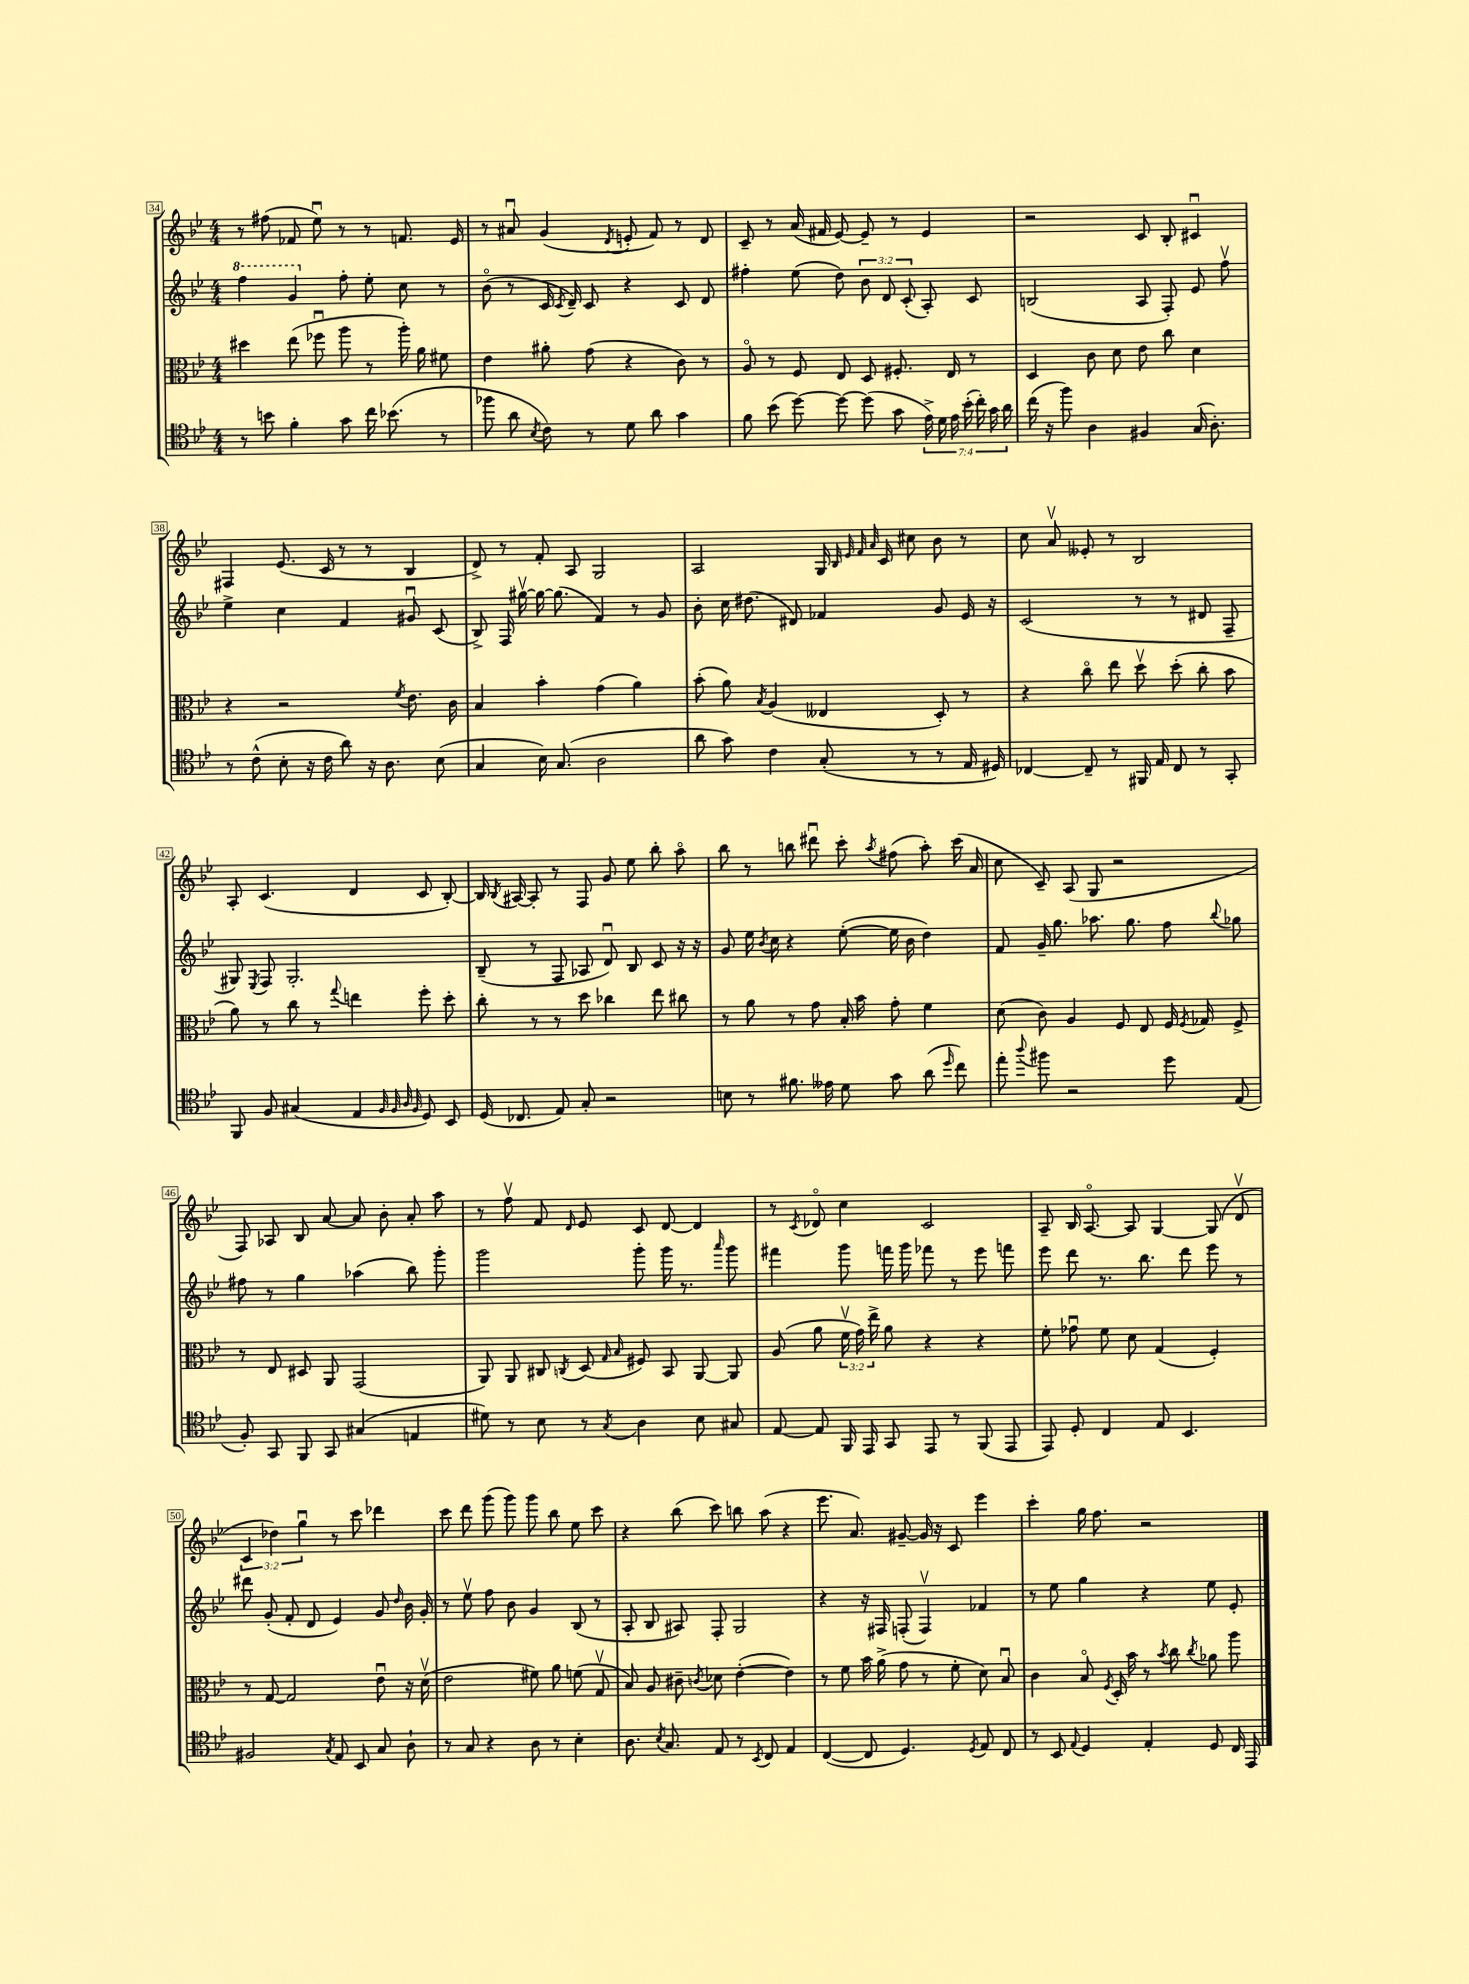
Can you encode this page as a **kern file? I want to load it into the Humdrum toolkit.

**kern	**kern	**kern	**kern
*staff4	*staff3	*staff2	*staff1
*clefC4	*clefC3	*clefG2	*clefG2
*k[b-e-]	*k[b-e-]	*k[b-e-]	*k[b-e-]
*M4/4	*M4/4	*M4/4	*M4/4
8r	4dd#	4fff	8r
8b	.	.	(8ff#
4f'	(8ee-	4gg	8f-
.	8ff-u	.	8ee-u)
8g	8aa	8ff'	8r
16cc	8r	8ee-'	8r
(8.b-	.	.	.
.	16aa')	8cc	8.f
.	16a	.	.
8r	8f#	8r	.
.	.	.	16e-
=	=	=	=
8ff-	4e-	(8b-o	8r
8a	.	8r	8a#u
8qB-	.	.	.
8c)	8a#'	16c	(4g
.	.	8qc	.
.	.	16d~)	.
8r	(8g	8c	.
.	.	.	8qd
8d	4r	4r	8e'
8a	.	.	8f)
4g	8c)	8c	8r
.	8r	8d	8d
=	=	=	=
8f	8Ao	4ff#'	8c~
(8b-	8r	.	8r
[8dd)	8F	(8ee-	(16a
.	.	.	16f#
8dd_	8E-	8dd)	[8e-)
(8dd]	8D	12b-	8e-~]
.	.	12d	.
8g	8.F#'	.	8r
.	.	(12c'	.
28e-^)	.	8A')	4e-
28d	.	.	.
.	16E-	.	.
28e-	.	.	.
(28b-'	.	.	.
.	8r	8c	.
28cc')	.	.	.
28g	.	.	.
28a	.	.	.
=	=	=	=
(16cc	4D	(2B	2r
16r	.	.	.
8ff)	.	.	.
4A	8c	.	.
.	8d	.	.
4F#	8e-	8A	8c
.	8cc	8F')	8B-'
(16G	4d	8e-	4c#u
8.A')	.	.	.
.	.	8ffv	.
=	=	=	=
8r	4r	4ee-^	4F#
(8c^^	.	.	.
8B-'	2r	4cc	(8.e-
16r	.	.	.
16c	.	.	16c
8a)	.	4f	8r
16r	.	.	8r
8.A	.	.	.
.	8qf	.	.
.	8.e-	8g#u	4B-
(8B-	.	(8c	.
.	16c	.	.
=	=	=	=
4G	4B-	8B-^)	8d^)
.	.	16F	8r
.	.	[16gg#v	.
16B-)	4b-'	16gg#_	8f'
(8.G	.	(8.gg#]	.
.	.	.	8A
2A	(4g	4f)	2G
.	4a)	8r	.
.	.	8g	.
=	=	=	=
8a	(8b-'	8b-'	2A
8g)	8a)	16cc	.
.	.	(8.dd#	.
.	8qB-	.	.
4c	(4A	.	.
.	.	8d#)	.
(8G'	4E--	4f-	16G
.	.	.	32qqB-
.	.	.	32qqe-
.	.	.	32qqf
.	.	.	32qqa
.	.	.	16c
8r	.	.	8cc#
8r	8D')	8g	8b-
16E-	8r	16e-	8r
16D#)	.	16r	.
=	=	=	=
[4C-	4r	(2c	8cc
.	.	.	8av
8C-~]	8cco	.	8e--'
8r	8ee-	.	8r
16FF#	8ddv	8r	2B-
16E-	.	.	.
8C-	(8dd'	8r	.
8r	8cc'	8d#	.
8GG'	8b-	8F~	.
=	=	=	=
8FF	8a)	8G#)	8A'
.	.	8qE-	.
8F	8r	8F	(4.c
(4G#	8cc	2.G#'	.
.	8r	.	.
.	8qqgg	.	.
4E-	4ee	.	4d
32qqF	.	.	.
32qqF	.	.	.
32qqA	.	.	.
32qqF	.	.	.
8D)	8ff'	.	8c
8BB-	8dd'	.	[8B-')
=	=	=	=
(16D	8cc'	(8B-~	16B-]
.	.	.	8qB-
8.C-	.	.	[16A#
.	8r	8r	8A#']
8E-)	8r	8F	8r
8G'	8dd	8A-	8F
2r	4cc-	8du)	8g
.	.	8B-	8ee-
.	8ee-	8c	8bb-'
.	8cc#	16r	8aao
.	.	16r	.
=	=	=	=
8B	8r	8g	8bb-
8r	8a	16ee-	8r
.	.	8qb-	.
.	.	16cc	.
8.f#	8r	4r	8bb
.	8g	.	8ddd#u
16e--	.	.	.
8d	16B-'	([8ee-'	8ccc'
.	16b-	.	.
.	.	.	8qaa
8g	8g'	16ee-]	(8ff#
.	.	16b-	.
(8a	4f	4dd)	8aa')
16qqdd	.	.	.
8cc)	.	.	(16ccc
.	.	.	16a
=	=	=	=
8ee-'	(8d	8f	8cc
8qqaa	.	.	.
8ff#	8c)	16g~	8c~)
.	.	8.gg	.
2r	4A	.	(8A
.	.	8.aa-	8G
.	8F	.	2r
.	.	8.gg	.
.	8E-	.	.
8dd	16F	8ff	.
.	8qF	.	.
.	16G-	.	.
.	.	8qqbb-	.
(8E-	8F^	8gg-	.
=	=	=	=
8F')	8r	8ff#	8F)
8GG	8E-	8r	8A-
8FF	8D#	4gg	8B-
8GG	8AA	.	[8a
(4G#	(2GG	(4aa-	8a]
.	.	.	8b-'
4E	.	8bb-)	8a'
.	.	8ggg'	8aa
=	=	=	=
8d#)	8AA)	2ggg	8r
8r	8AA	.	8ffv
8B-	8C#	.	8f
.	8qC	.	16qqd
8r	(8D	.	8e-
.	16qqG	.	.
8qG	16qqB-	.	.
4A	8F#)	8ggg'	8c
.	8BB-	16ggg	[8d
.	.	8.r	.
8B-	[8AA	.	4d]
.	.	16qqaaa	.
8G#	8AA]	8ggg	.
=	=	=	=
[8E-	(8A	4fff#	8r
.	.	.	8qc
8E-]	8a	.	8d-o
16FF	24fv	8ggg	4cc
.	24g)	.	.
16EE-	.	.	.
.	24ee-^	.	.
8GG	8a	16fff	.
.	.	16ggg	.
8EE-	4r	8fff-	2c
8r	.	8r	.
(8FF	4r	8eee-	.
8EE-	.	8fff	.
=	=	=	=
8EE-)	8f'	8eee-	8A~
8D'	8g-u	8ddd	16B-
.	.	.	[8.Ao
4C	8f	8.r	.
.	8d	.	8A]
.	.	8.bb-	.
8E-	(4G	.	[4G
4.BB-	.	8ddd	.
.	4F')	8eee-	(8G]
.	.	8r	8dv
=	=	=	=
2F#	8r	8ddd#	6c
.	[8G	(8g'	.
.	.	.	6dd-)
.	2G]	8f'	.
.	.	.	6ggu
.	.	8d	.
8qG	.	.	.
8E-	.	4e-)	8r
8BB-	.	.	8ccc
8G	8e-u	8g	4ddd-
.	.	16qqdd	.
8A`	16r	16b-	.
.	(16dv	16g'	.
=	=	=	=
8r	2e-	8r	8ccc
8G	.	8ee-v	8ddd
4r	.	8ff	(8ggg
.	.	8b-	8ggg)
8A	8f#)	4g	8ggg
8r	8a	.	8bb-
4B-'	(8f	(8B-	8ee-
.	8Gv	8r	8ccc
=	=	=	=
8.A	8B-)	8A'	4r
.	8A	8B-	.
8qB-	.	.	.
8.G	.	.	.
.	8c#~	8A#)	(8bb-
.	8qc	.	.
8E-	8d-	8F'	8ccc)
8r	([4e-'	2G	8bb
8qBB-	.	.	.
8C	.	.	(8aa
4E-	4e-])	.	4r
=	=	=	=
([4C	8r	4r	8.eee-
.	8f	.	.
.	.	.	8.a)
8C]	16b-	16r	.
.	(16a^	16F#	.
4.D)	8g	(8F'	[8g#~
.	8r	4Fv)	16g#]
.	.	.	16r
.	8f'	.	8c
8qD	.	.	.
8E-	8d)	4f-	4eee-
8C	8B-u	.	.
=	=	=	=
8r	4c	8r	4ccc'
8BB-	.	8ee-	.
8qqE-	.	.	.
4D	8B-o	4gg	16gg
.	.	.	8.ff
.	8qF	.	.
.	16D'	.	.
.	16b-	.	.
4E-'	8r	4r	2r
.	8qb-	.	.
.	8cc	.	.
.	8qcc	.	.
8D	8a-	8ee-	.
16C	8aa	8e-'	.
16EE-	.	.	.
==	==	==	==
*-	*-	*-	*-
